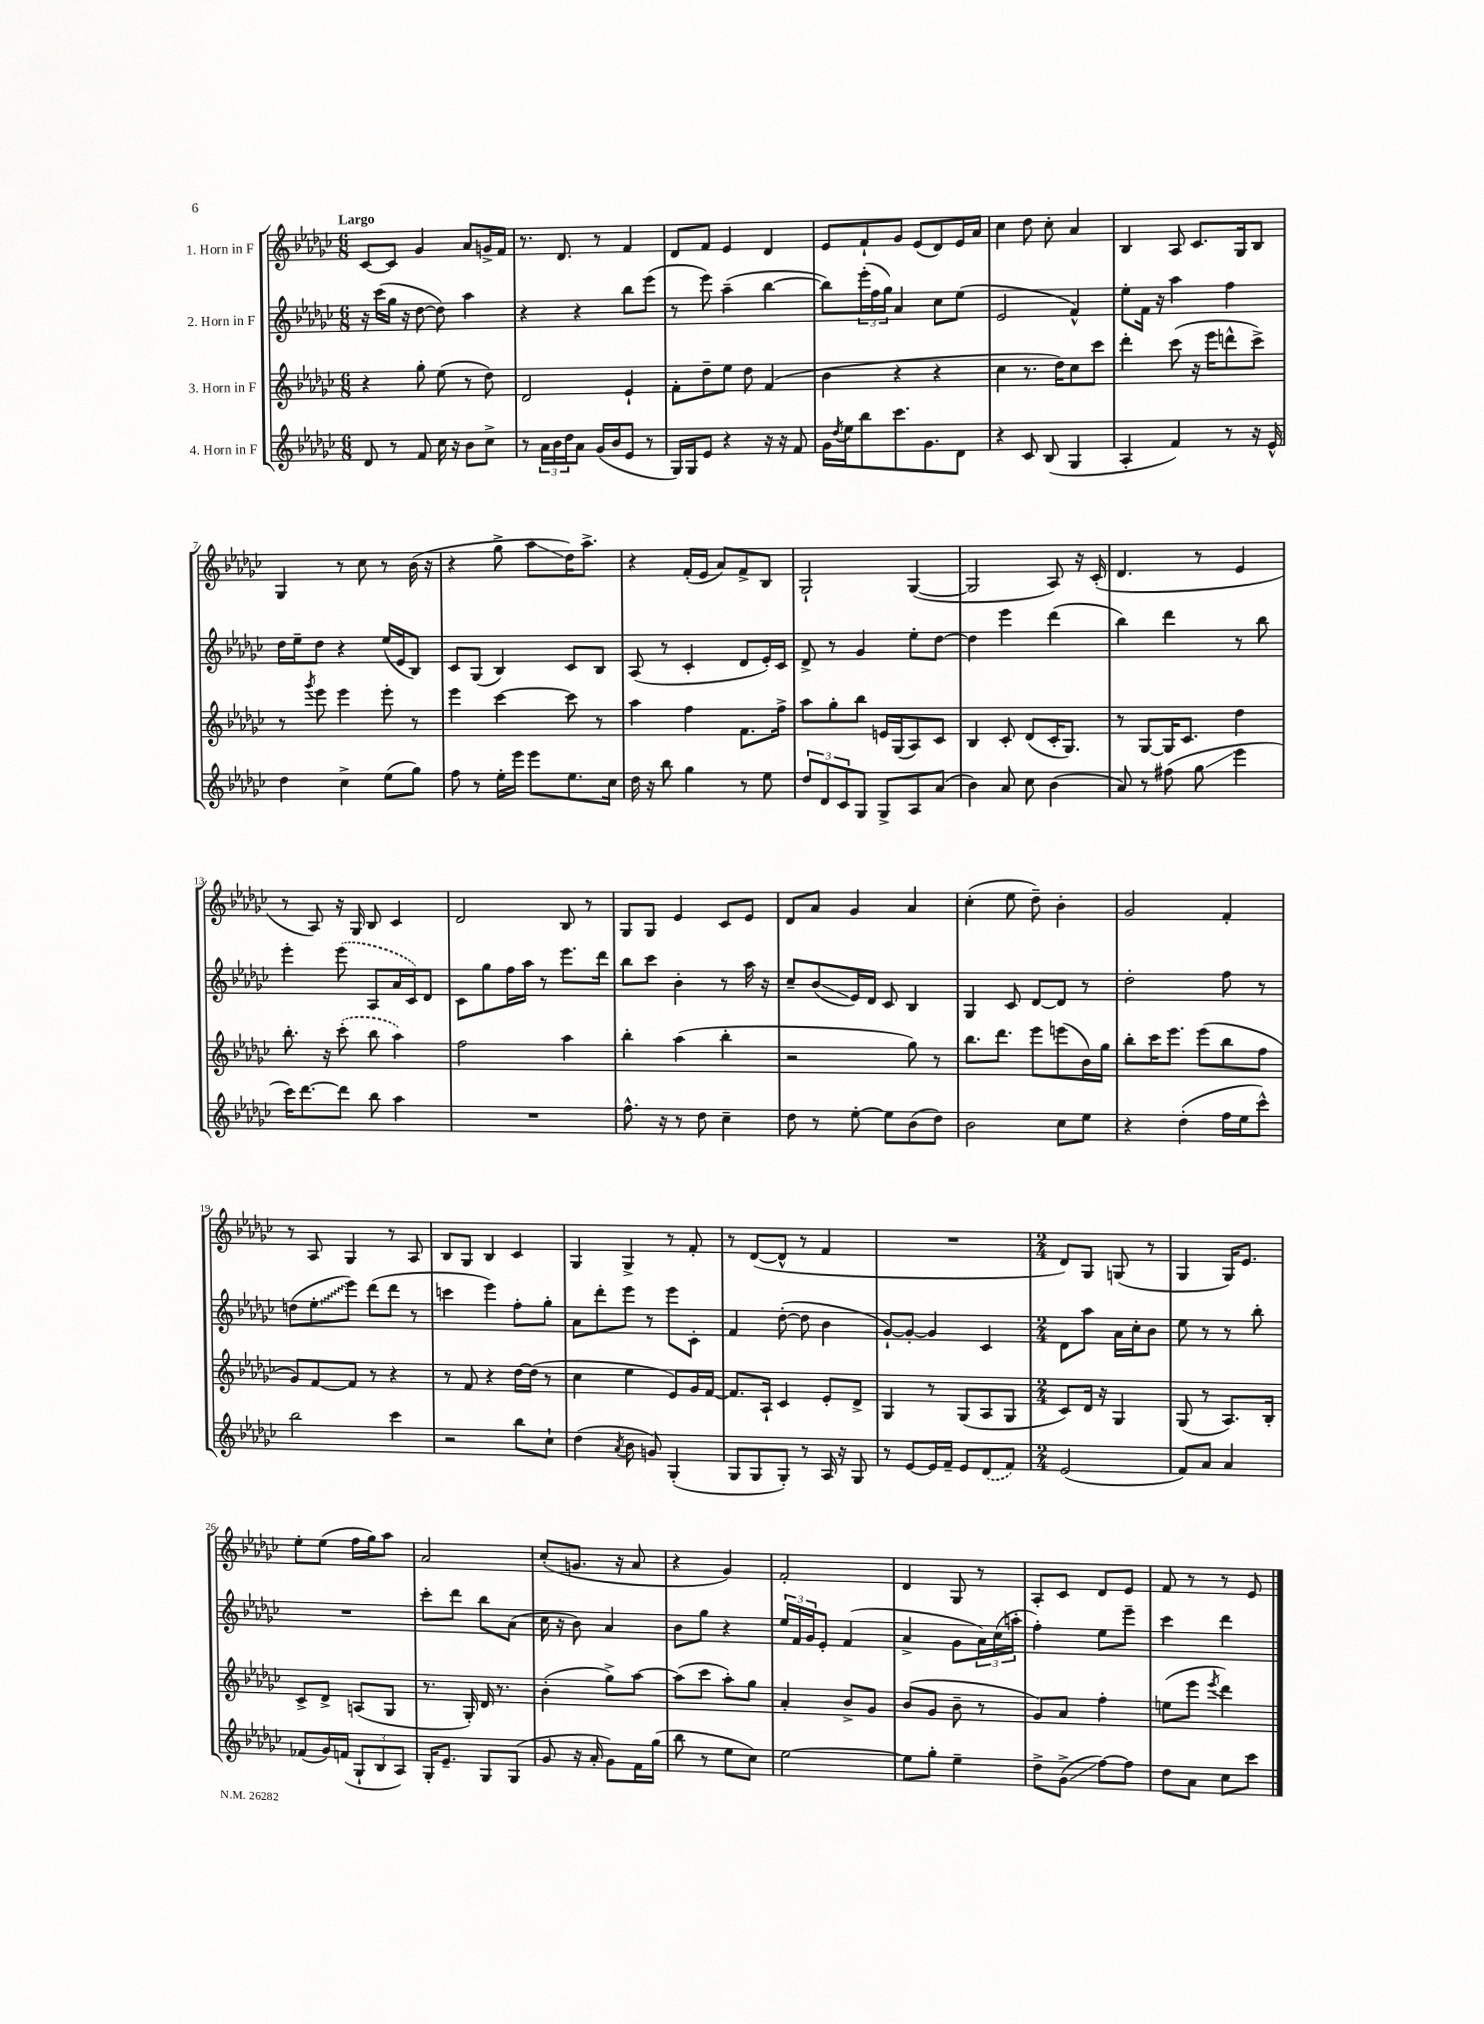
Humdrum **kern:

**kern	**kern	**kern	**kern
*staff4	*staff3	*staff2	*staff1
*clefG2	*clefG2	*clefG2	*clefG2
*k[b-e-a-d-g-c-]	*k[b-e-a-d-g-c-]	*k[b-e-a-d-g-c-]	*k[b-e-a-d-g-c-]
*M6/8	*M6/8	*M6/8	*M6/8
8d-/	4r	16r	[8c-/L
.	.	(16ccc-\LL	.
8r	.	16gg-\JJ	8c-/]J
.	.	16r	.
8f/	8gg-'\	[8dd-\	4g-/
16cc-\	(8ee-\	8dd-\])	.
16r	.	.	.
8b-\L	8r	4aa-\	8a-/L
8cc-^\J	8dd-\)	.	16g^/L
.	.	.	16f/JJ
=	=	=	=
8r	2d-/	4r	8.r
24a-\LL	.	.	.
24b-\	.	.	.
.	.	.	8.d-/
24dd-\J	.	.	.
8a-\J	.	4r	.
(16g-/LL	.	.	8r
16b-/J	.	.	.
8e-/J	4e-`/	8bb-\L	4f/
8r	.	(8eee-\J	.
=	=	=	=
16G-/LL)	8f'\L	8r	8d-/L
16G-/J	.	.	.
8e-/J	8dd-~\	8eee-\)	8f/J
4r	8ee-\J	(4aa-~\	4e-/
.	8dd-\	.	.
16r	(4f/	[4bb-\	4d-/
16r	.	.	.
8f/	.	.	.
=	=	=	=
16g-\LL	4b-\	8bb-\]L)	8e-/L
8qdd-/	.	.	.
16ee-\J	.	.	.
8bb-\	.	(24eee-'\L	8f`/
.	.	24ff\	.
.	.	24gg-\JJ)	.
8.ccc-\	4r	4a-/	8g-/J
.	.	.	(8e-/L
8.g-\	.	.	.
.	4r	8cc-\L	8d-/)
8d-\J	.	(8ee-\J	16e-/L
.	.	.	16a-/JJ
=	=	=	=
4r	4cc-\	2e-/	4cc-\
8c-/	8.r	.	8dd-\
(8B-/	.	.	8cc-'\
.	16dd-\LK)	.	.
4G-/	8cc-\	4f^^/)	4a-/
.	8ccc-\J	.	.
=	=	=	=
4A-'/	4ddd-'\	8ee-'\L	4B-/
.	.	16f\Jk	.
.	.	16r	.
4f/)	(8ccc-\	4aa-\	8A-/
.	16r	.	8.c-/L
.	16eee-\LK	.	.
8r	8ddd^^\	4ff\	.
.	.	.	16G-/k
16r	8ccc-^\J)	.	8B-/J
16e-^^/	.	.	.
=	=	=	=
4dd-\	8r	16dd-\LL	4G-/
.	.	16ee-~\J	.
.	8qggg-/	.	.
.	8eee-\	8dd-\J	.
4cc-^\	4eee-\	4r	8r
.	.	.	8cc-\
(8ee-\L	8eee-'\	(16ee-/LL	8r
.	.	16e-/J	.
8gg-\J)	8r	8B-/J)	(16b-\
.	.	.	16r
=	=	=	=
8ff\	4eee-\	8c-/L	4r
8r	.	(8G-/J	.
16ee-'\LL	[4ccc-\	4B-/)	8gg-^\
16eee-\JJ	.	.	.
8eee-\L	.	.	8aa-\L
8.ee-\	8ccc-\]	8c-/L	16dd-\K)
.	.	.	8.aa-^\J
.	8r	8B-/J	.
16cc-\Jk	.	.	.
=	=	=	=
16dd-\	4aa-\	(8A-/	4r
16r	.	.	.
8bb-\	.	8r	.
4gg-\	4ff\	4c-'/	(16f'/LL
.	.	.	16e-/JJ
.	.	.	8a-/L)
8r	8.f\L	8d-/L	8f^/
8ee-\	.	16e-'/L)	8B-/J
.	16ff^\Jk	16c-/JJ	.
=	=	=	=
12dd-/L	8aa-\L	8d-^/	2G-`/
12d-/	.	.	.
.	8gg-'\	8r	.
12c-/	.	.	.
8G-/J	8bb-\J	4g-/	.
8G-^/L	16e/LL	.	.
.	(16G-/J	.	.
8A-/	8A-/)	8ee-'\L	([4G-/
(8a-/J	8c-/J	[8dd-\J	.
=	=	=	=
4b-\)	4B-/	4dd-\]	2G-/]
8a-/	8c-'/	4eee-\	.
8cc-\	(8d-/L	.	.
(4b-\	16c-'/K	(4ddd-\	8A-/)
.	8.G-/J)	.	.
.	.	.	16r
.	.	.	(16c-'/
=	=	=	=
8a-/)	8r	4bb-\)	4.d-/
8r	[8G-/L	.	.
(8ff#\	16G-/]K	4ddd-\	.
.	8.c-/J	.	.
8gg-\	.	.	8r
4eee-\	4dd-\	8r	4e-/
.	.	8bb-\	.
=	=	=	=
16ccc-\LK)	8.bb-'\	4eee-'\	8r
[8.ddd-\	.	.	.
.	.	.	8A-/)
.	16r	.	.
8ddd-\]J	(8ccc-'\	(8eee-\	16r
.	.	.	16G-/
8bb-\	8bb-\	8A-/L	8B-/
4aa-\	4aa-\)	16a-/L	4c-/
.	.	16c-/J)	.
.	.	8d-/J	.
=	=	=	=
2.r	2ff\	8c-\L	2d-/
.	.	8gg-\	.
.	.	16ff\L	.
.	.	16aa-\JJ	.
.	.	8r	.
.	4aa-\	8.eee-\L	8B-/
.	.	.	8r
.	.	16ddd-\Jk	.
=	=	=	=
8.ff^^\	4bb-'\	8bb-\L	8G-/L
.	.	8ccc-\J	8G-/J
16r	.	.	.
8r	(4aa-\	4b-'\	4e-/
8dd-\	.	.	.
4cc-~\	4bb-'\	8r	8c-/L
.	.	16aa-\	8e-/J
.	.	16r	.
=	=	=	=
8dd-\	2r	8cc-~/L	8d-/L
8r	.	(8b-/	8a-/J
[8ee-'\	.	16e-/L)	4g-/
.	.	16d-/JJ	.
8ee-\]L	.	8c-/	.
(8b-\	8gg-\)	4B-/	4a-/
8dd-\J)	8r	.	.
=	=	=	=
2b-\	8.bb-\L	4G-/	(4cc-'\
.	8.ddd-\J	.	.
.	.	8c-/	8ee-\
.	8eee-\L	[8d-/L	8dd-~\)
8cc-\L	(8eee\	8d-/]J	4b-'\
8ee-\J	16b-\L)	8r	.
.	16gg-\JJ	.	.
=	=	=	=
4r	8bb-'\L	2dd-'\	2g-/
.	16ccc-\K	.	.
.	8.eee-\J	.	.
(4dd-'\	.	.	.
.	(8eee-\L	.	.
16ff\LL	8bb-\	8ff\	4f'/
16ee-\J	.	.	.
8ccc-^^\J)	8ff\J	8r	.
=	=	=	=
2bb-\	8g-/L)	(8dd\L	8r
.	[8f/	8ee-'\	8A-/
.	8f/]J	8eee-\J)	4G-/
.	8r	(8ddd-\L	.
4ccc-\	4r	8ddd-\J	8r
.	.	8r	8A-/
=	=	=	=
2r	8r	4ccc\	8B-/L
.	8f/	.	8G-/J
.	4r	4eee-\)	4B-/
8bb-\L	[16dd-\LL	8ff'\L	4c-/
.	(16dd-\]JJ	.	.
8cc-`\J	8r	8gg-'\J	.
=	=	=	=
(4dd-\	4cc-\	8a-\L	4G-/
.	.	8ddd-'\	.
8qa-/	.	.	.
8b-\	4ee-\	8eee-\J	4G-^/
8g/)	.	8r	.
(4G-'/	8e-/L)	8eee-\L	8r
.	16g-/L	8c-'\J	8f'/
.	[16f/JJ	.	.
=	=	=	=
8G-/L	8.f/]L	4f/	8r
8G-/	.	.	([8d-/L
.	16A-`/Jk	.	.
8G-'/J)	4c-/	([8dd-'\	8d-^^/]J
8r	.	8dd-\]	8r
16A-/	8e-'/L	4b-\	4f/
16r	.	.	.
8G-/	8d-^/J	.	.
=	=	=	=
8r	4G-/	[8g-`/L)	2.r
[8e-/L	.	8g-'/_J	.
16e-/]L	8r	4g-/]	.
16f~/JJ	.	.	.
8e-/L	(8G-/L	.	.
(8d-/	8A-/	4c-/	.
8f/J)	8G-/J	.	.
=	=	=	=
*M2/4	*M2/4	*M2/4	*M2/4
(2e-/	8c-/L)	8d-\L	8d-/L)
.	16d-/Jk	8aa-\J	8G-/J
.	16r	.	.
.	4G-/	16a-\LL	(8G/
.	.	16cc-'\J	.
.	.	8b-\J	8r
=	=	=	=
8f/L)	(8G-/	8ee-\	4G-/
8a-/J	8r	8r	.
4a-/	8.A-/L)	8r	16G-/LK)
.	.	.	8.e-/J
.	.	8bb-'\	.
.	16B-'/Jk	.	.
=	=	=	=
(8f-/L	8c-^/L	2r	8ee-'\L
16g-/L)	8d-^/J	.	(8ee-\J
(16f/JJ	.	.	.
12G-`/L	(8A/L	.	16ff\LL
.	.	.	16gg-\J)
12B-/	.	.	.
.	8G-/J	.	8aa-\J
12A-/J)	.	.	.
=	=	=	=
16G-'/LK	8.r	8ccc-'\L	2a-/
8.e-~/J	.	.	.
.	.	8ddd-\J	.
.	16G-'/)	.	.
8G-/L	16d-/	8bb-\L	.
.	8.r	.	.
(8G-/J	.	(8a-\J	.
=	=	=	=
8g-/	(4b-'\	16cc-\	(8cc-'/L
.	.	16r	.
16r	.	8b-\)	8.g/J
16a-'/	.	.	.
8g-\L)	8gg-^\L)	4a-/	.
.	.	.	16r
16f\L	[8aa-\J	.	8a-/
(16gg-\JJ	.	.	.
=	=	=	=
8bb-\	(8aa-\]L	8b-\L	4r
8r	8ccc-\J	8gg-\J	.
8ee-\L	8aa-'\L)	4r	4g-/)
8cc-\J)	8gg-\J	.	.
=	=	=	=
[2ee-\	4a-'/	24ee-/LL	2f'/
.	.	24f/	.
.	.	24g-/J	.
.	.	8e-'/J	.
.	8b-^/L	(4f/	.
.	8g-/J	.	.
=	=	=	=
8ee-\]L	(8b-/L	4a-^/	4d-/
8gg-'\J	8g-/J	.	.
4ee-~\	8b-~\	8g-\L	8G-/
.	8r	24a-\L)	8r
.	.	(24cc-\	.
.	.	24aa'\JJ	.
=	=	=	=
8dd-^\L	8g-/L)	4ff'\)	8A-'/L
(8g-^\J	8a-/J	.	8c-/J
[8ff\L)	4ff'\	8ee-\L	8d-/L
8ff\]J	.	8eee-~\J	8e-/J
=	=	=	=
8dd-\L	(8ee\L	4ccc-\	8f/
8a-\J	8eee-\J	.	8r
.	8qeee-/	.	.
8cc-\L	4ddd-\)	4ddd-\	8r
8ccc-\J	.	.	8e-/
==	==	==	==
*-	*-	*-	*-
